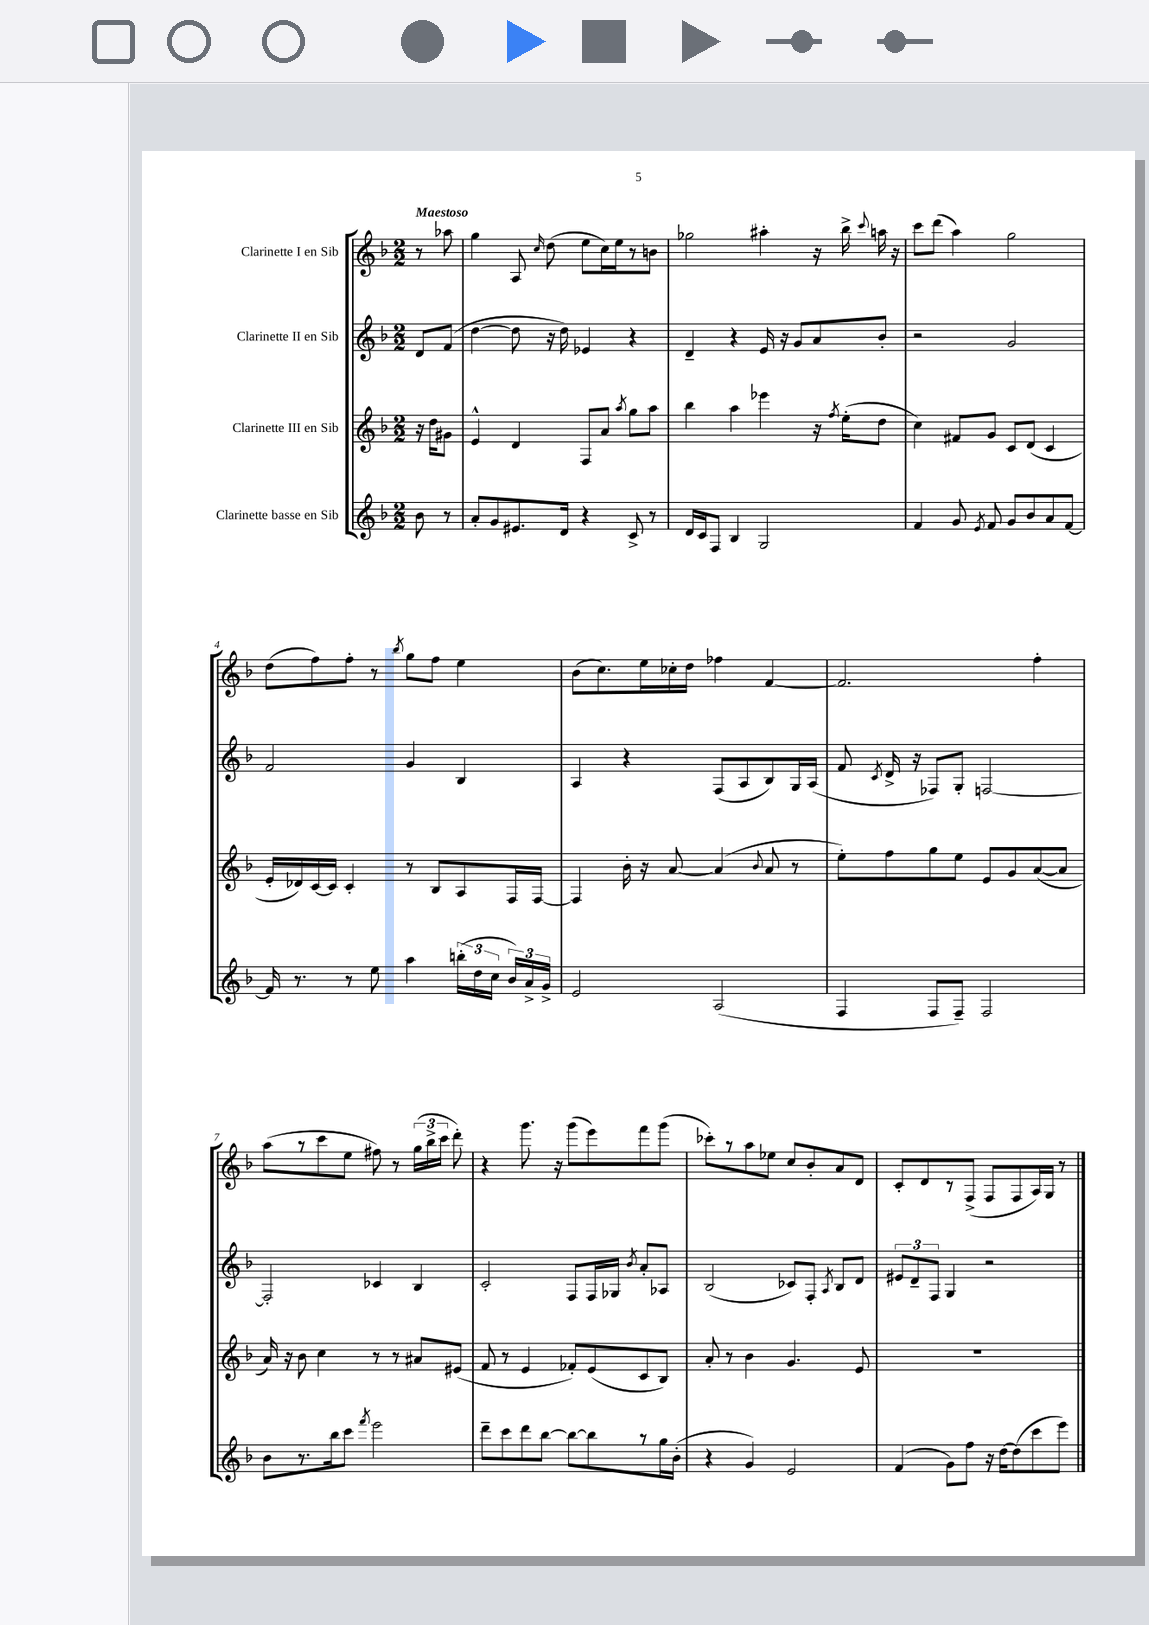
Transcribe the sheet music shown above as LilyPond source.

<<
\new StaffGroup <<
\new Staff = "s0" \with { instrumentName = "Clarinette I en Sib" } {
    \clef treble \key f \major \numericTimeSignature \time 2/2 \partial 4 \tempo "Maestoso"
    \autoBeamOff r8 aes''8 |
    g''4 a8 \grace { c''16 } d''8( e''8[ c''16) e''16 r8 b'8] |
    ges''2 ais''4-. r16 bes''16-> \appoggiatura { c'''8 } a''16 r16 |
    c'''8[ d'''8]( a''4) g''2 |
    d''8[( f''8) f''8]-. r8 \acciaccatura { bes''8 } g''8[ f''8] e''4 |
    bes'8[( c''8.) e''16 ces''16-. d''16] fes''4 f'4~ |
    f'2. f''4-. |
    a''8[( r8 c'''8 e''8] fis''8) r8 \tuplet 3/2 { g''16[( bes''16-> c'''16] } d'''8-.) |
    r4 g'''8. r16 g'''8[( e'''8) f'''8 g'''8]( |
    ces'''8[-.) r8 a''8 ees''8] c''8[ bes'8-. a'8 d'8] |
    c'8[-. d'8 r8 f8]->( f8[ f8 a16) g16] r8 \bar "|." |
}
\new Staff = "s1" \with { instrumentName = "Clarinette II en Sib" } {
    \clef treble \key f \major \numericTimeSignature \time 2/2 \partial 4
    \autoBeamOff d'8[ f'8]( |
    d''4~ d''8 r16 d''16) ees'4 r4 |
    d'4-- r4 e'16 r16 g'8[ a'8 bes'8]-. |
    r2 g'2 |
    f'2 g'4 bes4 |
    a4 r4 f8[( a8 bes8) g16 a16]( |
    f'8 \acciaccatura { c'8 } d'16-> r16 fes8[) g8]-. f2~ |
    f2-. ces'4 bes4 |
    c'2-. f8[ f16 ges16] \acciaccatura { bes'8 } a'8[-. aes8] |
    bes2( ces'8[) f8]-. \acciaccatura { a8 } bes8[ d'8] |
    \tuplet 3/2 { eis'8[ d'8-- f8] } g4 r2 \bar "|." |
}
\new Staff = "s2" \with { instrumentName = "Clarinette III en Sib" } {
    \clef treble \key f \major \numericTimeSignature \time 2/2 \partial 4
    \autoBeamOff r16 d''16[ gis'8] |
    e'4-^ d'4 f8[ a'8] \acciaccatura { a''8 } g''8[ a''8] |
    bes''4 a''4 ees'''4 r16 \acciaccatura { f''8 } e''16[-.( d''8] |
    c''4) fis'8[ g'8] c'8[ d'8]( c'4 |
    e'16[-. des'16) c'16~ c'16] c'4-. r8 bes8[ a8 f16 f16]~ |
    f4 bes'16-. r16 a'8~ a'4( \appoggiatura { bes'8 } a'8 r8 |
    e''8[-.) f''8 g''8 e''8] e'8[ g'8 a'8~( a'8] |
    a'16) r16 bes'8 c''4 r8 r8 ais'8[ eis'8]( |
    f'8 r8 e'4 fes'8[-.) e'8( c'8 bes8]) |
    a'8-. r8 bes'4 g'4. e'8 |
    R1 \bar "|." |
}
\new Staff = "s3" \with { instrumentName = "Clarinette basse en Sib" } {
    \clef treble \key f \major \numericTimeSignature \time 2/2 \partial 4
    \autoBeamOff bes'8 r8 |
    a'8[-. g'8 eis'8. d'16] r4 c'8-> r8 |
    d'16[ c'16 f8] bes4 g2 |
    f'4 g'8 \acciaccatura { e'8 } f'8 g'8[ bes'8 a'8 f'8]~ |
    f'16 r8. r8 e''8 a''4 \tuplet 3/2 { b''16[-.( d''16 c''16] } \tuplet 3/2 { bes'16[) a'16-> g'16]-> } |
    e'2 a2( |
    f4 f8[ f8]--) f2 |
    bes'8[ r8. bes''16 c'''8] \acciaccatura { f'''8 } e'''2 |
    d'''8[-- c'''8 d'''8 bes''8]~ bes''8[~ bes''8 r8 g''16 bes'16]-.( |
    r4 g'4) e'2 |
    f'4( g'8[) f''8] r16 d''16[~ d''8( c'''8 e'''8]) \bar "|." |
}
>>
>>
